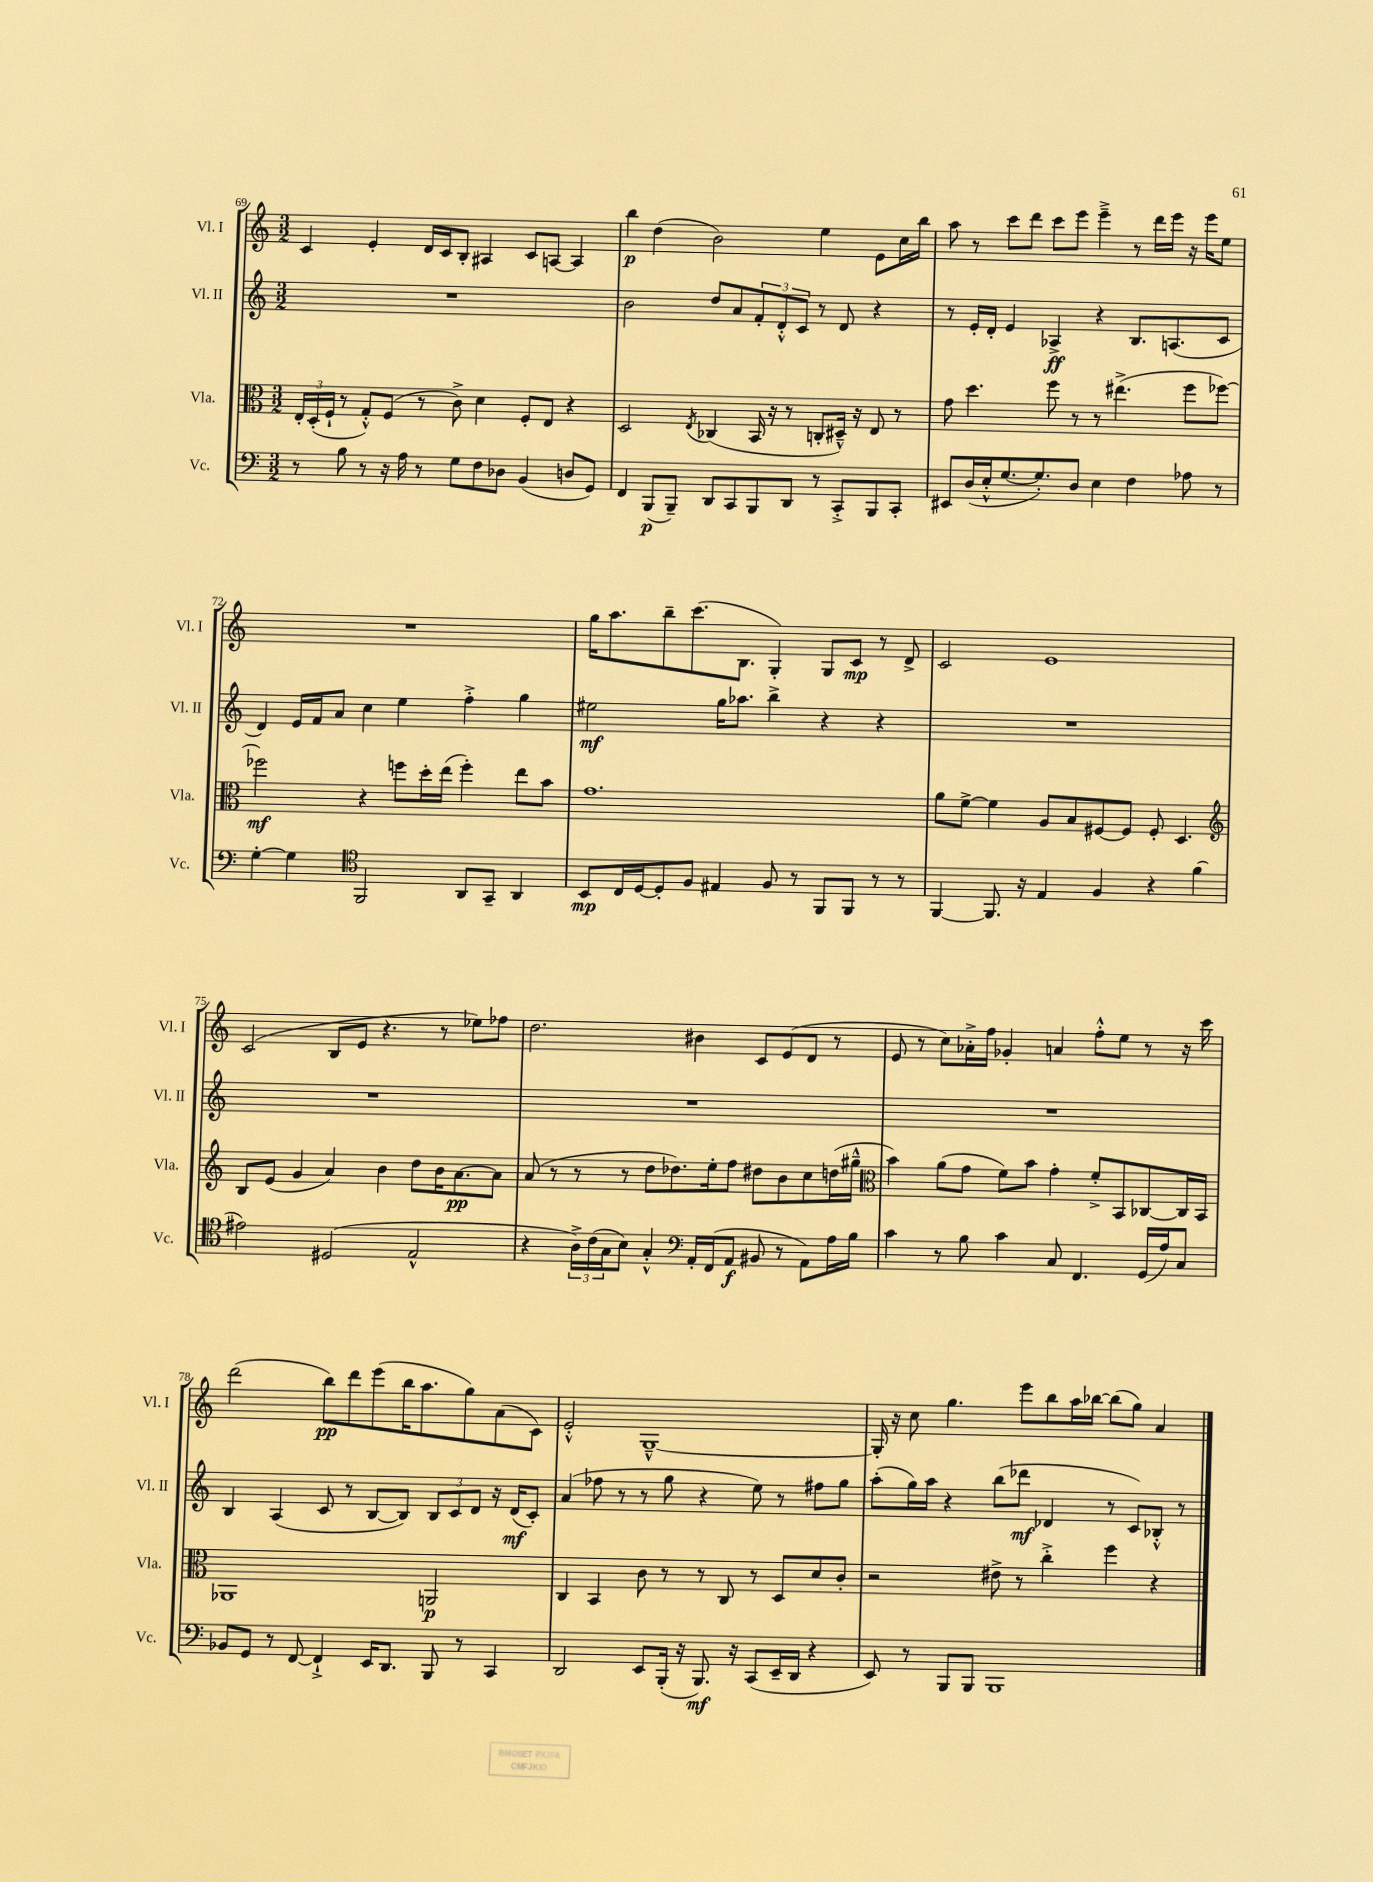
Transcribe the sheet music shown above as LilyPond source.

<<
\new StaffGroup <<
\new Staff = "s0" \with { instrumentName = "Vl. I" shortInstrumentName = "Vl. I" } {
    \clef treble \key c \major \numericTimeSignature \time 3/2
    c'4 e'4-. d'16 c'16 b8-. ais4 c'8 a8~ a4 |
    b''4\p d''4( b'2) e''4 e'8 c''16 b''16 |
    a''8 r8 c'''8 d'''8 c'''8 e'''8 e'''4---> r8 d'''16 e'''16 r16 e'''16 e''8 |
    R1. |
    g''16 a''8. b''8-- c'''8.( b8. g4-.) g8 c'8\mp r8 d'8-> |
    c'2 e'1 |
    c'2( b8 e'8 r4. r8 ees''8) fes''8 |
    d''2. bis'4 c'8 e'8( d'8 r8 |
    e'8 r8 c''8) aes'16-.-> f''16 ges'4-. a'4 f''8-.-^ e''8 r8 r16 c'''16 |
    d'''2( b''8\pp) d'''8 e'''8( b''16 a''8. g''8) a'8( c'8) |
    e'2-.-^ g1~---^ |
    g16-. r16 c''8 g''4. e'''8 b''8 a''16 bes''16~ bes''8( g''8) a'4 \bar "|." |
}
\new Staff = "s1" \with { instrumentName = "Vl. II" shortInstrumentName = "Vl. II" } {
    \clef treble \key c \major \numericTimeSignature \time 3/2
    R1. |
    b'2 d''8 a'8 \tuplet 3/2 { f'8-. d'8-.-^ c'8 } r8 d'8 r4 |
    r8 e'16-. d'16-. e'4 aes4->\ff r4 b8. a8.( c'8 |
    d'4) e'16 f'16 a'8 c''4 e''4 f''4-.-> g''4 |
    eis''2\mf g''16 aes''8. b''4-> r4 r4 |
    R1. |
    R1. |
    R1. |
    R1. |
    b4 a4( c'8 r8 b8~ b8) \tuplet 3/2 { b8 c'8 d'8 } r16 d'16\mf( c'8-.) |
    a'4( fes''8 r8 r8 g''8 r4 e''8) r8 fis''8 g''8 |
    a''8-.( g''16) a''16 r4 b''8( des'''8\mf des'4 r8 c'8) bes8-.-^ r8 \bar "|." |
}
\new Staff = "s2" \with { instrumentName = "Vla." shortInstrumentName = "Vla." } {
    \clef alto \key c \major \numericTimeSignature \time 3/2
    \tuplet 3/2 { e16-. d16-.( f16-! } r8 g8-.-^) f8( r8 c'8->) d'4 f8-. e8 r4 |
    d2 \acciaccatura { e8 } ces4( b,16 r16 r8 c8-. dis16---^) r16 e8 r8 |
    g'8 d''4. f''8 r8 r8 eis''4.->( f''8 fes''8~) |
    fes''2\mf r4 f''8 d''16-. e''16( f''4-.) e''8 b'8 |
    g'1. |
    a'8 f'8~-> f'4 a8 b8 fis8~ fis8 fis8-. d4. |
    \clef treble b8 e'8( g'4 a'4) b'4 d''8 b'16 a'8.~\pp a'8 |
    a'8( r8 r8 r8 d''8 des''8.) e''16-. f''8 dis''8 b'8 c''8 d''16( gis''16---^ |
    \clef alto b'4) a'8( g'8 f'8) b'8 g'4-. f'8-.-> b,8 ces8~ ces16 b,16 |
    aes,1 a,2\p |
    c4 b,4 c'8 r8 r8 c8 r8 d8 d'8 c'8-. |
    r2 eis'8-> r8 c''4-.-> f''4 r4 \bar "|." |
}
\new Staff = "s3" \with { instrumentName = "Vc." shortInstrumentName = "Vc." } {
    \clef bass \key c \major \numericTimeSignature \time 3/2
    r8 b8 r8 r16 a16 r8 g8 f8 des8 b,4( d8 g,8) |
    f,4 b,,8\p( b,,8--) d,8 c,8 b,,8 d,8 r8 c,8-.-> b,,8 c,8-. |
    eis,8 d16( e16-.-^ g8.~ g8.-.) d8 e4 f4 aes8 r8 |
    g4~-. g4 \clef tenor f,2 a,8 g,8-- a,4 |
    b,8\mp c16 d16~ d8-. f8 eis4 f8 r8 f,8 f,8 r8 r8 |
    f,4~ f,8. r16 e4 f4 r4 f'4( |
    eis'2) dis2( e2-^ |
    r4 \tuplet 3/2 { a16->) c'16( g16 } b8) g4-.-^ \clef bass a,16-. f,16( a,8\f bis,8 r8 a,8) a16 b16 |
    c'4 r8 b8 c'4 c8 f,4. g,16( a16) c8 |
    bes,8 g,8 r8 f,8~ f,4-!-> e,16 d,8. b,,8 r8 c,4 |
    d,2 e,8 b,,16-.( r16 b,,8.\mf) r16 c,8( e,16-- d,16 r4 |
    e,8) r8 b,,8 b,,8 b,,1 \bar "|." |
}
>>
>>
\layout { \context { \Score currentBarNumber = #69 } }
